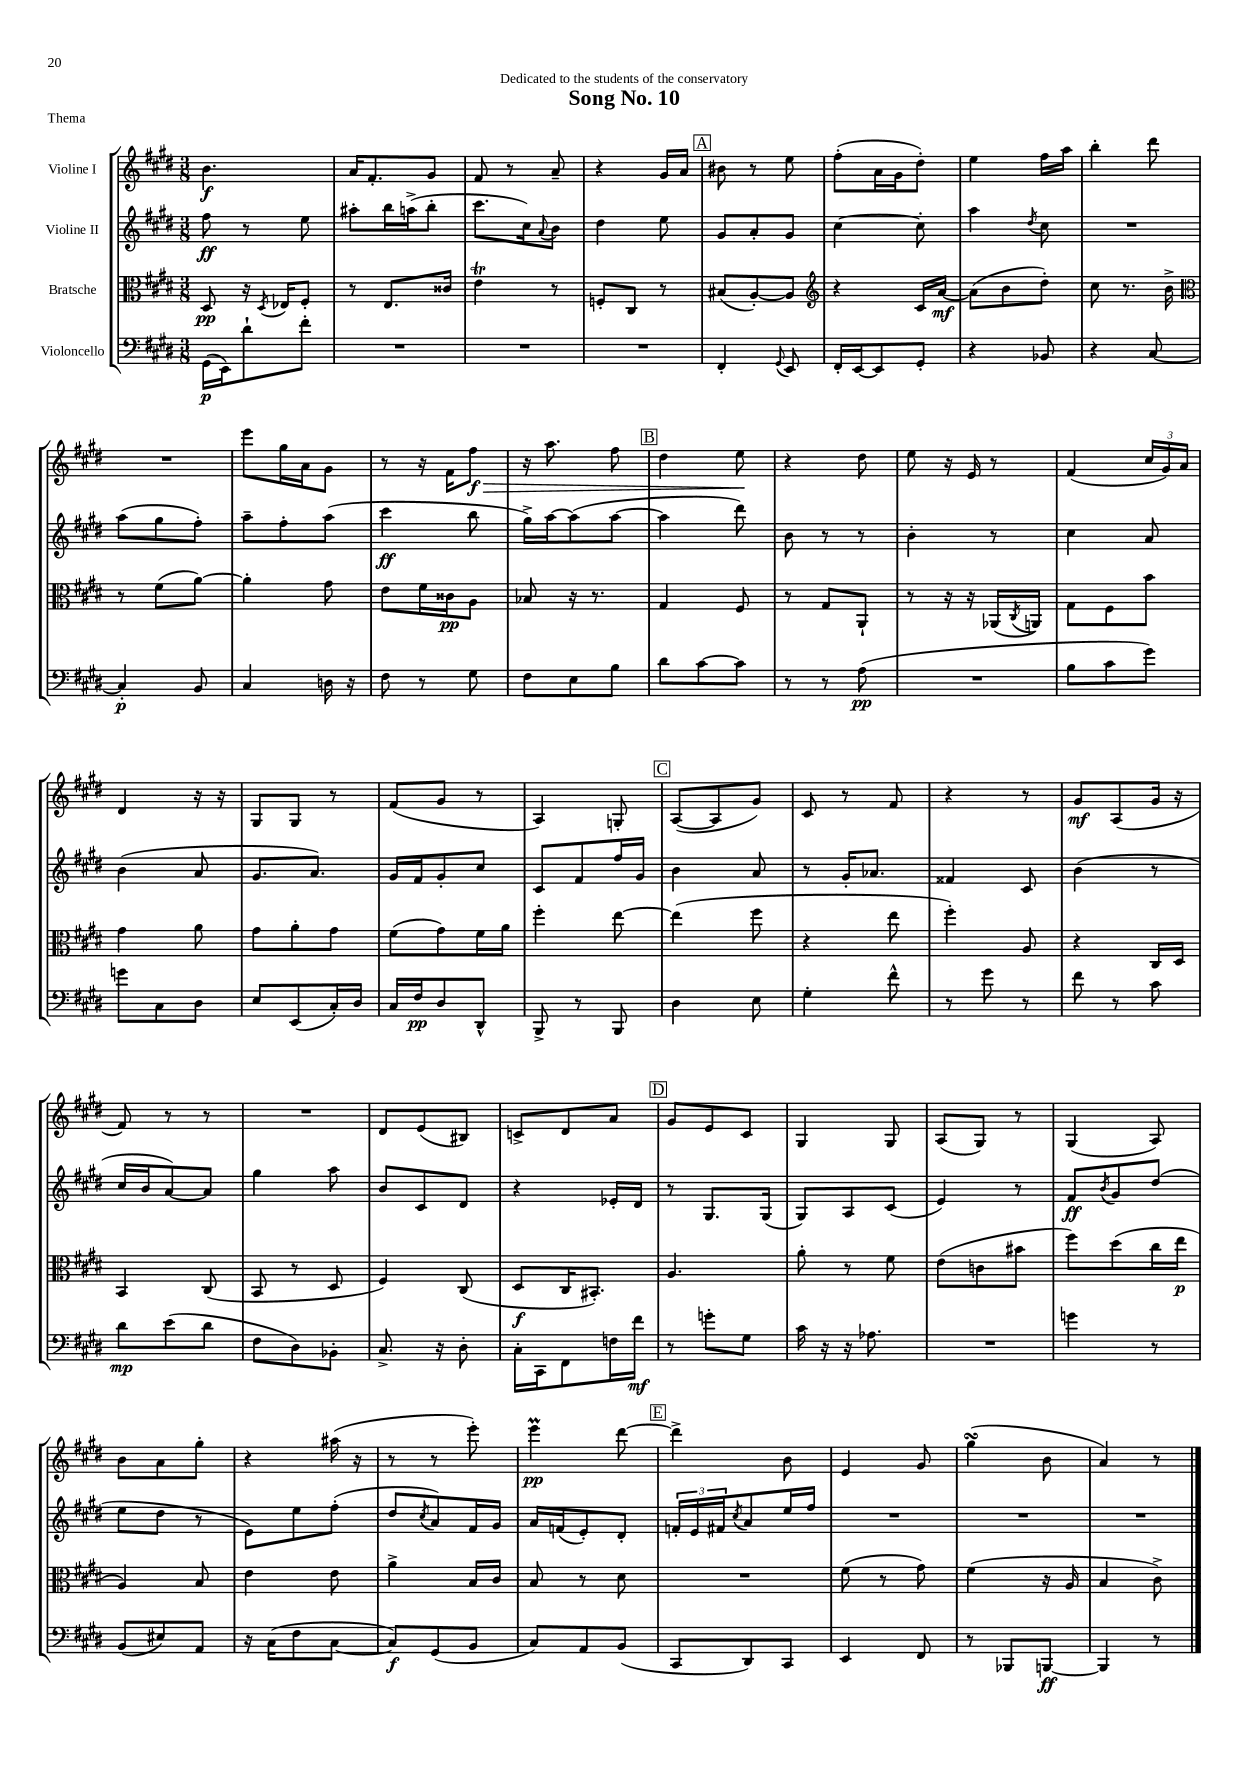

**kern	**kern	**kern	**kern
*staff4	*staff3	*staff2	*staff1
*clefF4	*clefC3	*clefG2	*clefG2
*k[f#c#g#d#]	*k[f#c#g#d#]	*k[f#c#g#d#]	*k[f#c#g#d#]
*M3/8	*M3/8	*M3/8	*M3/8
(16GG#\LL	8D#/	8ff#\	4.b\
16EE\J)	.	.	.
8d#`\	16r	8r	.
.	8qD#/	.	.
.	16E-/LK	.	.
8f#'\J	8F#'/J	8ee\	.
=	=	=	=
4.r	8r	8aa#'\L	16a/LK
.	.	.	8.f#'/
.	8.E/L	16bb\L	.
.	.	(16aa^\J	.
.	.	8bb'\J	8g#/J
.	16c##/Jk	.	.
=	=	=	=
4.r	4e\	8.ccc#\L	8f#/
.	.	.	8r
.	.	16cc#\k)	.
.	.	8qqa/	.
.	8r	8b\J	8a~/
=	=	=	=
4.r	8F'/L	4dd#\	4r
.	8C#/J	.	.
.	8r	8ee\	16g#/LL
.	.	.	16a/JJ
=	=	=	=
4FF#'/	(8B#/L	8g#/L	8b#\
.	[8A'/)	8a'/	8r
8qqGG#/	.	.	.
8EE/	8A/]J	8g#/J	8ee\
=	=	=	=
*	*clefG2	*	*
16FF#'/LL	4r	[4cc#\	(8ff#'\L
[16EE/J	.	.	.
8EE/]	.	.	16a\L
.	.	.	16g#\J
8GG#'/J	16c#/LL	8cc#'\]	8dd#'\J)
.	[16a/JJ	.	.
=	=	=	=
4r	(8a\]L	4aa\	4ee\
.	8b\	.	.
.	.	8qdd#/	.
8BB-/	8dd#'\J)	8cc#\	16ff#\LL
.	.	.	16aa\JJ
=	=	=	=
4r	8cc#\	4.r	4bb'\
.	8.r	.	.
[8C#/	.	.	8ddd#\
.	16b^\	.	.
=	=	=	=
*	*clefC3	*	*
4C#'/]	8r	(8aa\L	4.r
.	(8f#\L	8gg#\	.
8BB/	[8a\J)	8ff#'\J)	.
=	=	=	=
4C#/	4a'\]	8aa~\L	8eee\L
.	.	8ff#'\	16gg#\L
.	.	.	16a\J
16D\	8g#\	(8aa\J	8g#\J
16r	.	.	.
=	=	=	=
8F#\	8e\L	4ccc#\	8r
8r	16f#\L	.	16r
.	16c##\J	.	16f#\LK
8G#\	8A\J	8bb\	8ff#\J
=	=	=	=
8F#\L	8B-/	16gg#^\LL)	16r
.	.	[16aa\J	8.aa\
8E\	16r	(8aa\]	.
.	8.r	.	.
8B\J	.	[8aa\J	8ff#\
=	=	=	=
8d#\L	4G#/	4aa\]	4dd#\
[8c#\	.	.	.
8c#\]J	8F#/	8ddd#\)	8ee\
=	=	=	=
8r	8r	8b\	4r
8r	8G#/L	8r	.
(8A\	8AA`/J	8r	8dd#\
=	=	=	=
4.r	8r	4b'\	8ee\
.	16r	.	16r
.	16r	.	16e/
.	(16AA-/LL	8r	8r
.	8qC#/	.	.
.	16AA/JJ)	.	.
=	=	=	=
8B\L	8G#\L	4cc#\	(4f#/
8c#\	8F#\	.	.
8g#\J)	8b\J	8a/	24cc#/LL
.	.	.	24g#/)
.	.	.	24a/JJ
=	=	=	=
8g\L	4g#\	(4b\	4d#/
8C#\	.	.	.
8D#\J	8a\	8a/	16r
.	.	.	16r
=	=	=	=
8E/L	8g#\L	8.g#/L	8G#/L
(8EE/	8a'\	.	8G#/J
.	.	8.a/J)	.
16C#'/L)	8g#\J	.	8r
16D#/JJ	.	.	.
=	=	=	=
16C#/LL	(8f#\L	16g#/LL	(8f#/L
16F#/J	.	16f#/J	.
8D#/	8g#\)	8g#'/	8g#/J
8DD#^^/J	16f#\L	8cc#/J	8r
.	16a\JJ	.	.
=	=	=	=
8BBB^/	4ff#'\	8c#/L	4A/)
8r	.	8f#/	.
8BBB/	[8ee\	16ff#/L	8G'/
.	.	16g#/JJ	.
=	=	=	=
4D#\	(4ee\]	4b\	([8A/L
.	.	.	8A/]
8E\	8ff#\	8a/	8g#/J)
=	=	=	=
4G#'\	4r	8r	8c#/
.	.	16g#'/LK	8r
.	.	8.a-/J	.
8f#^^\	8ee\	.	8f#/
=	=	=	=
8r	4ff#'\)	4f##/	4r
8g#\	.	.	.
8r	8A/	8c#/	8r
=	=	=	=
8f#\	4r	(4b\	8g#/L
8r	.	.	(8A/
8c#\	16C#/LL	8r	16g#/Jk
.	16D#/JJ	.	16r
=	=	=	=
8d#\L	4BB/	16cc#/LL	8f#/)
.	.	16b/J	.
(8e\	.	[8a/)	8r
8d#\J	(8C#/	8a/]J	8r
=	=	=	=
8F#\L	8BB/	4gg#\	4.r
8D#\)	8r	.	.
8BB-'\J	8D#/	8aa\	.
=	=	=	=
8.C#^/	4F#/)	8b/L	8d#/L
.	.	8c#/	(8e/
16r	.	.	.
8D#'\	(8C#/	8d#/J	8B#/J)
=	=	=	=
16C#'\LL	8D#/L	4r	8c^/L
16CC#\J	.	.	.
8FF#\	16C#/K	.	8d#/
.	8.BB#'/J)	.	.
16F\L	.	16e-'/LL	8a/J
16f#\JJ	.	16d#/JJ	.
=	=	=	=
8r	4.A/	8r	8g#/L
8g'\L	.	8.G#/L	8e/
8G#\J	.	.	8c#/J
.	.	(16G#/Jk	.
=	=	=	=
16c#\	8a'\	8G#/L)	4G#/
16r	.	.	.
16r	8r	8A/	.
8.A-\	.	.	.
.	8f#\	(8c#/J	8G#/
=	=	=	=
4.r	(8e\L	4e/)	(8A/L
.	8c\	.	8G#/J)
.	8b#\J	8r	8r
=	=	=	=
4g\	8ff#\L)	8f#/L	(4G#/
.	.	8qb/	.
.	(8dd#\	8g#/	.
8r	16cc#\L	(8dd#/J	8A/)
.	16ee\JJ	.	.
=	=	=	=
(8BB/L	4A/)	8ee\L	8b\L
8E#/)	.	8dd#\J	8a\
8AA/J	8B/	8r	8gg#'\J
=	=	=	=
16r	4e\	8e\L)	4r
(16C#\LK	.	.	.
8F#\	.	8ee\	.
[8C#\J	8e\	(8ff#'\J	(16aa#\
.	.	.	16r
=	=	=	=
8C#/]L)	4a^\	8dd#/L	8r
.	.	8qcc#/	.
(8GG#/	.	8a/)	8r
8BB/J	16B/LL	16f#/L	8eee'\)
.	16c#/JJ	16g#/JJ	.
=	=	=	=
8C#/L)	8B/	16a/LL	4eee\
.	.	(16f/J	.
8AA/	8r	8e'/)	.
(8BB/J	8d#\	8d#'/J	[8ddd#\
=	=	=	=
8CC#/L	4.r	24f'/LL	4ddd#^\]
.	.	24e/	.
.	.	24f#/J	.
.	.	8qcc#/	.
8DD#/)	.	8a/	.
8CC#/J	.	16ee/L	8b\
.	.	16ff#/JJ	.
=	=	=	=
4EE/	(8f#\	4.r	4e/
.	8r	.	.
8FF#/	8g#\)	.	8g#/
=	=	=	=
8r	(4f#\	4.r	(4gg#\
8BBB-/L	.	.	.
[8BBB/J	16r	.	8b\
.	16A/	.	.
=	=	=	=
4BBB/]	4B/	4.r	4a/)
8r	8c#^\)	.	8r
==	==	==	==
*-	*-	*-	*-
